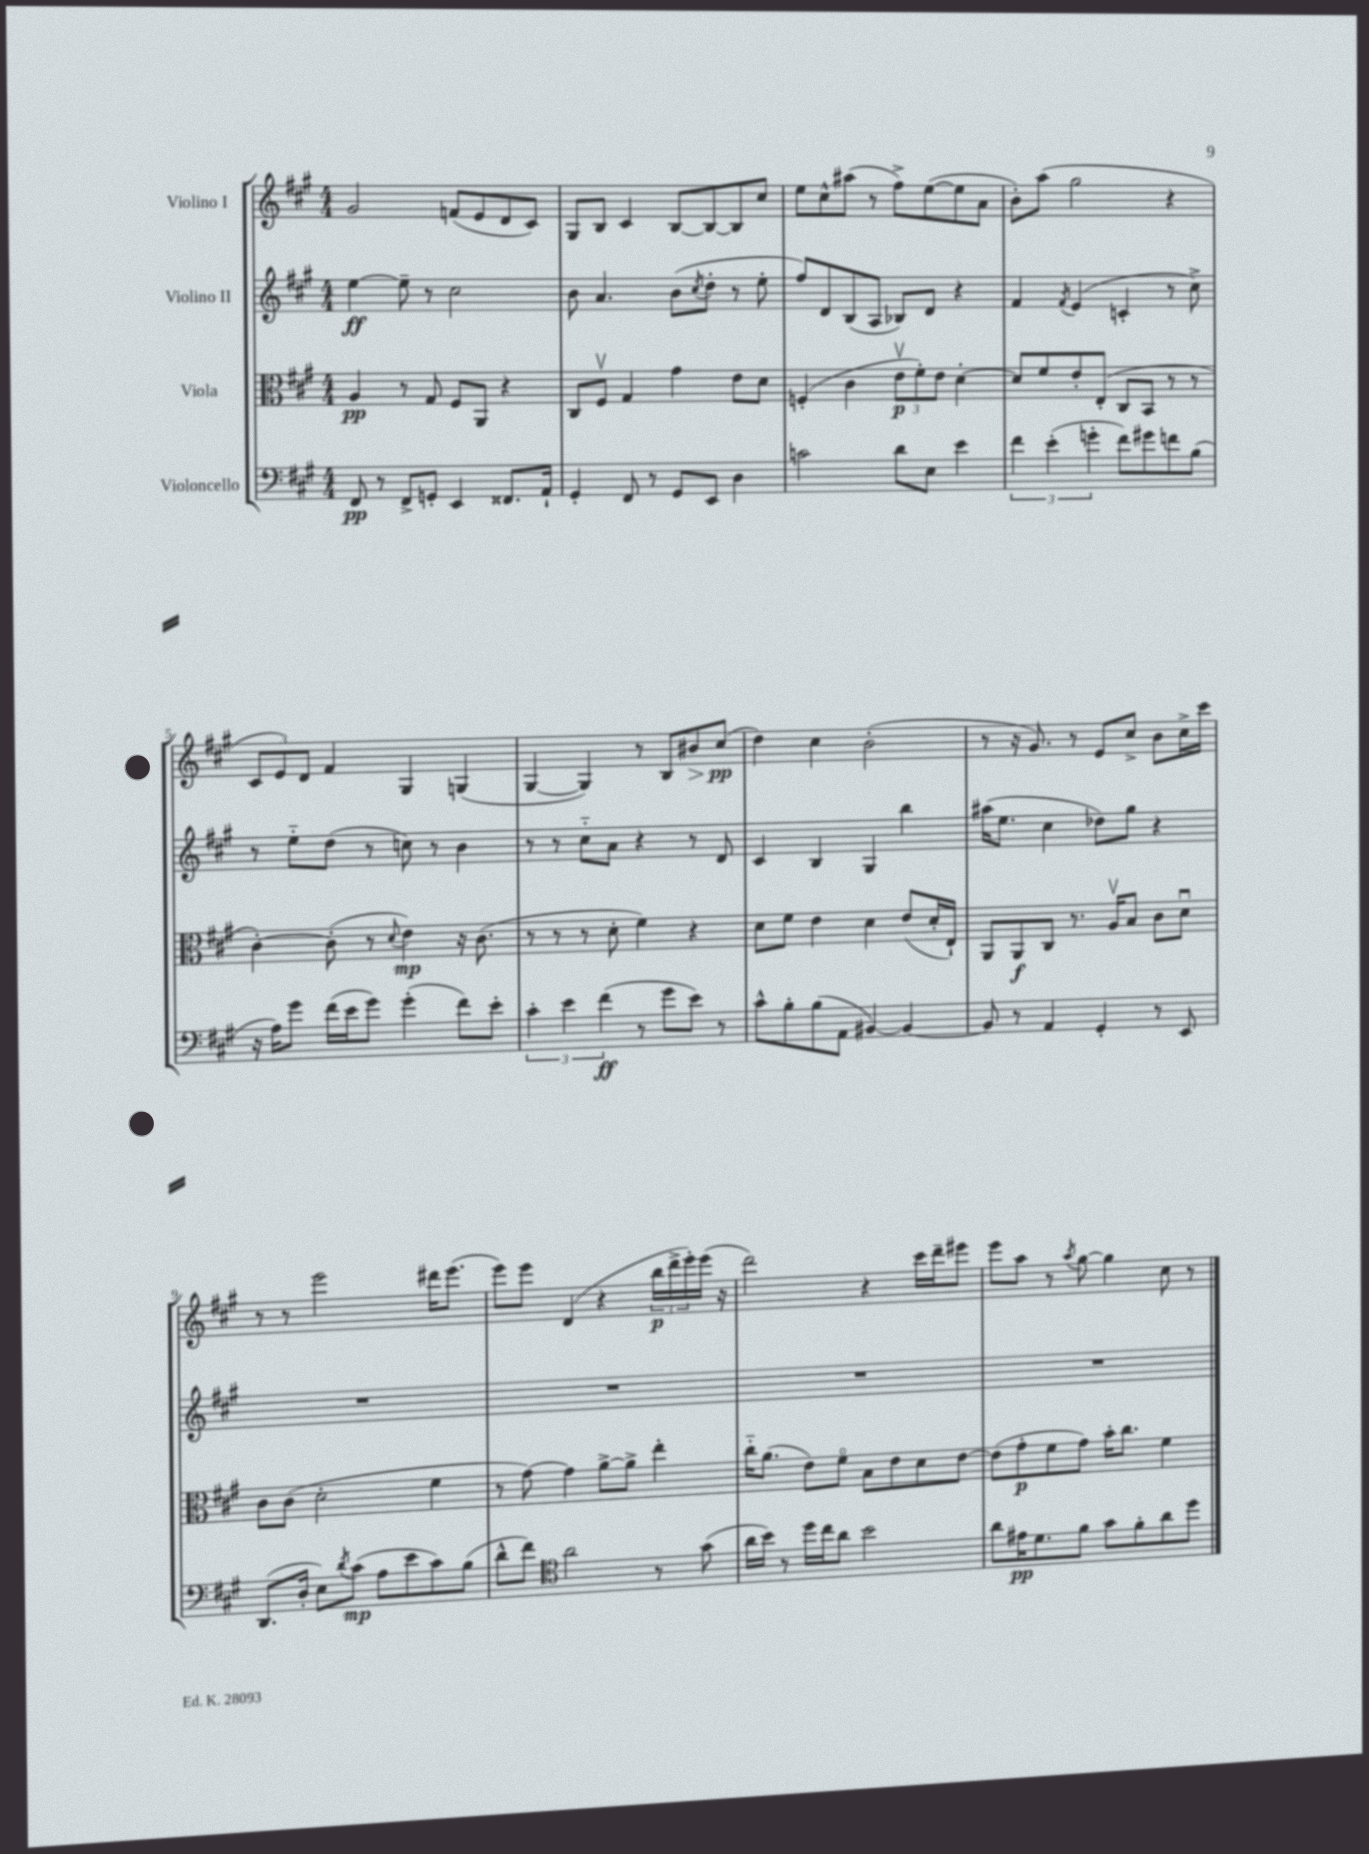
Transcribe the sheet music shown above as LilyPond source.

<<
\new StaffGroup <<
\new Staff = "s0" \with { instrumentName = "Violino I" } {
    \clef treble \key a \major \numericTimeSignature \time 4/4
    gis'2 f'8( e'8 d'8 cis'8) |
    gis8 b8 cis'4 b8~ b8~ b8 cis''8 |
    e''8 cis''8-^ ais''8( r8 fis''8->) e''8~( e''8 a'8 |
    b'8-.) a''8( gis''2 r4 |
    \tuplet 3/2 { cis'8 e'8) d'8 } fis'4 gis4 g4( |
    gis4~ gis4) r8 b8 bis'8\> cis''8\pp\!( |
    d''4) cis''4 b'2-.( |
    r8 r16 gis'8.) r8 e'8 cis''8-> b'8 cis''16-> cis'''16 |
    r8 r8 e'''2 dis'''16 e'''8.( |
    e'''8) e'''8 d'4( r4 \tuplet 3/2 { b''16\p d'''16-> e'''16-.) } e'''16( r16 |
    d'''2) r4 cis'''16 d'''16-- eis'''8 |
    e'''8 a''8 r8 \acciaccatura { a''8 } gis''8~ gis''4 cis''8 r8 \bar "|." |
}
\new Staff = "s1" \with { instrumentName = "Violino II" } {
    \clef treble \key a \major \numericTimeSignature \time 4/4
    e''4~\ff e''8-- r8 cis''2 |
    b'8 a'4. b'8( \acciaccatura { cis''8 } d''8-. r8 e''8-. |
    fis''8) d'8 b8( a8 bes8) d'8 r4 |
    fis'4 \acciaccatura { fis'8 } e'4( c'4-. r8 cis''8->) |
    r8 e''8-_ d''8( r8 c''8) r8 b'4 |
    r8 r8 cis''8-_ a'8 r4 r8 d'8 |
    cis'4 b4 gis4 b''4 |
    ais''16( e''8. cis''4 des''8) gis''8 r4 |
    R1 |
    R1 |
    R1 |
    R1 \bar "|." |
}
\new Staff = "s2" \with { instrumentName = "Viola" } {
    \clef alto \key a \major \numericTimeSignature \time 4/4
    a4\pp r8 gis8 fis8 a,8 r4 |
    cis8 fis8\upbow gis4 gis'4 e'8 d'8 |
    f4-.( cis'4 \tuplet 3/2 { e'8\upbow\p fis'8-.) e'8 } d'4~-. |
    d'8 fis'8 e'8-. e8-.( cis8 b,8 r8 r8 |
    cis'4~-.) cis'8-.( r8 \appoggiatura { d'8 } e'4\mp) r16 cis'8.( |
    r8 r8 r8 d'8-. fis'4) r4 |
    d'8 fis'8 e'4 d'4 e'8( d'16-. e16-!) |
    a,8 a,8\f cis8 r8. a16\upbow b8 cis'8 d'8\downbow |
    cis'8 cis'8( d'2-. fis'4 |
    r8 gis'8~) gis'4 a'8~-> a'8-> e''4-. |
    cis''16-_ a'8.( e'8) fis'8\flageolet b8 e'8 d'8 e'8~ |
    e'8( gis'8-.\p fis'8 gis'8) b'16-. cis''8. fis'4 \bar "|." |
}
\new Staff = "s3" \with { instrumentName = "Violoncello" } {
    \clef bass \key a \major \numericTimeSignature \time 4/4
    fis,8\pp r8 fis,8-> g,8-. e,4 fisis,8. a,16-! |
    gis,4-. fis,8 r8 gis,8 e,8 d4 |
    c'2 d'8 e8 e'4 |
    \tuplet 3/2 { fis'4 e'4-.( g'4-. } fis'8) gis'8 f'8 b8( |
    r16 a16) gis'8 fis'16( e'16 gis'8) gis'4-.( fis'8) e'8-. |
    \tuplet 3/2 { cis'4-. e'4 fis'4\ff( } r8 gis'8 e'8) r8 |
    cis'8-^ b8-. b8( a,8 bis,4~) bis,4~ |
    bis,8 r8 a,4 gis,4-. r8 e,8 |
    d,8.( d16-. e8) \acciaccatura { d'8 } cis'8\mp( a8 e'8 cis'8) b8( |
    d'8-^ fis'8) \clef tenor a'2 r8 gis'8( |
    a'16 b'16) r8 d''16 cis''16 a'8 b'2 |
    a'8 eis'16\pp d'8. fis'8 gis'8 fis'8-. a'8 d''8 \bar "|." |
}
>>
>>
